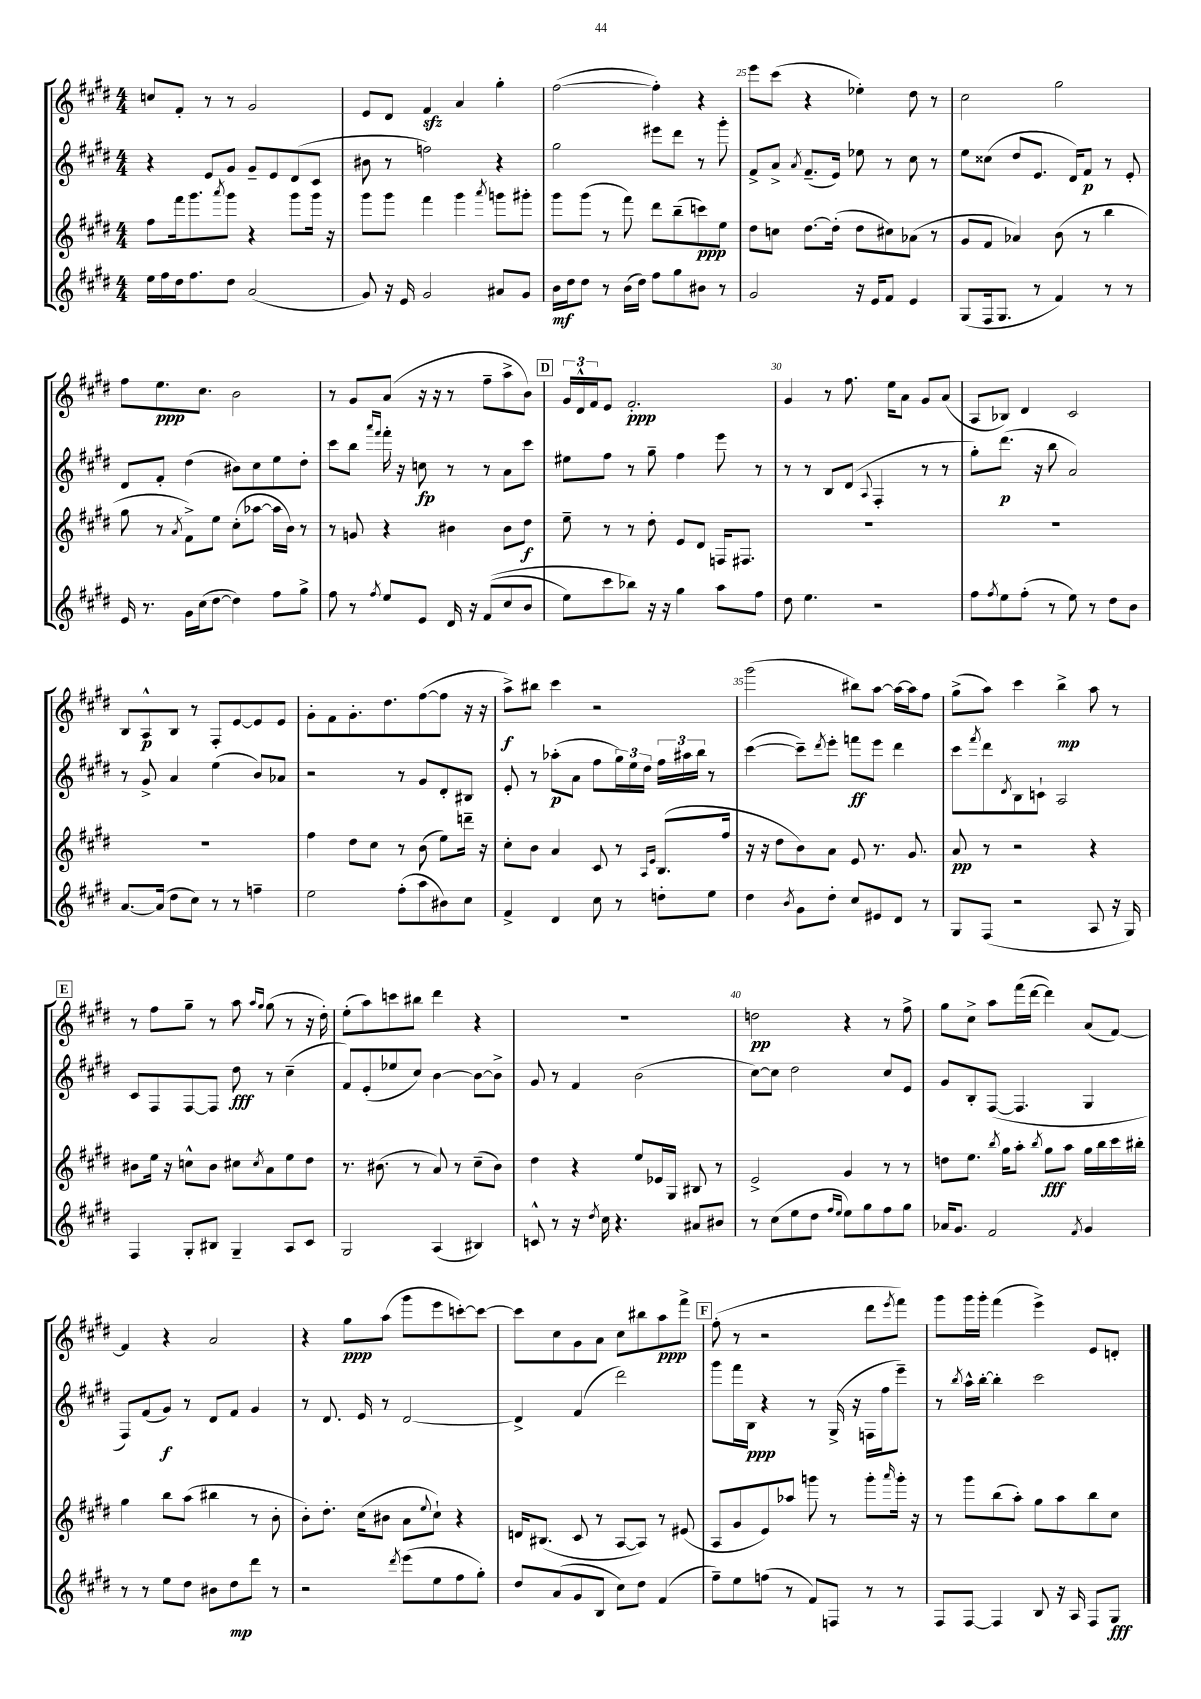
<<
\new StaffGroup <<
\new Staff = "s0" {
    \clef treble \key e \major \numericTimeSignature \time 4/4
    c''8 fis'8-. r8 r8 gis'2 |
    e'8 dis'8 fis'4\sfz a'4 gis''4-. |
    fis''2~( fis''4-.) r4 |
    e'''8 cis'''8( r4 ees''4-.) dis''8 r8 |
    cis''2 gis''2 |
    fis''8 e''8.\ppp cis''8. b'2 |
    r8 gis'8 a'8( r16 r16 r8 fis''8-- a''8-> b'8) |
    \mark \markup { \box "D" } \tuplet 3/2 { gis'16 dis'16-^ fis'16 } e'8 fis'2.-.\ppp |
    gis'4 r8 fis''8. e''16 a'8 gis'8 a'8( |
    a8 bes8) dis'4 cis'2 |
    b8 a8-^\p b8 r8 fis8-. e'8~ e'8 e'8 |
    gis'8-. fis'8 gis'8.-. dis''8. fis''8~( fis''8 r16 r16 |
    a''8->\f) bis''8 cis'''4 r2 |
    gis'''2( bis''8) a''8~ a''16~ a''16 fis''8 |
    gis''8->( a''8) cis'''4 b''4->\mp a''8 r8 |
    \mark \markup { \box "E" } r8 fis''8 gis''8-- r8 a''8 \grace { a''16 gis''16 } gis''8( r8 r16 dis''16-.) |
    e''8-.( a''8) c'''8 bis''8 dis'''4 r4 |
    R1 |
    d''2\pp r4 r8 fis''8-> |
    gis''8 cis''8-> a''8 fis'''16( dis'''16~ dis'''4) a'8( fis'8~) |
    fis'4 r4 a'2 |
    r4 gis''8\ppp a''8( gis'''8 e'''8 c'''8~-.) c'''8~ |
    c'''8 cis''8 gis'8 a'8 cis''8 bis''8 a''8\ppp fis'''8-> |
    \mark \markup { \box "F" } fis''8-.( r8 r2 dis'''8 \acciaccatura { e'''8 } fis'''8) |
    gis'''8 gis'''16 gis'''16-. fis'''4( e'''4->) e'8 d'8-. \bar "|." |
}
\new Staff = "s1" {
    \clef treble \key e \major \numericTimeSignature \time 4/4
    r4 e'8 gis'8 gis'8-- e'8 dis'8( cis'8 |
    bis'8 r8 f''2) r4 |
    gis''2 eis'''8 dis'''8 r8 gis'''8-. |
    fis'8-> a'8-> \acciaccatura { a'8 } fis'8.--( e'16) ees''8 r8 cis''8 r8 |
    e''8 cisis''8( dis''8 e'8. dis'16) fis'8\p r8 e'8-. |
    dis'8 fis'8-. dis''4( bis'8) cis''8 e''8 dis''8-. |
    cis'''8 b''8 \grace { a'''16 fis'''16 } fis'''16-. r16 c''8\fp r8 r8 a'8 cis'''8 |
    \mark \markup { \box "D" } eis''8 fis''8 r8 gis''8-- fis''4 e'''8 r8 |
    r8 r8 b8 dis'8( \appoggiatura { a8 } fis4-. r8 r8 |
    gis''8-.) dis'''8.\p( r16 b''8 a'2) |
    r8 gis'8-> a'4 e''4( b'8) aes'8 |
    r2 r8 gis'8 dis'8-. bis8 |
    e'8-. r8 aes''8-.\p( a'8 fis''8 \tuplet 3/2 { gis''16) e''16 dis''16 } \tuplet 3/2 { fis''16 ais''16 b''16 } r8 |
    cis'''4~( cis'''8--) \acciaccatura { dis'''8 } e'''8-. f'''8\ff e'''8 dis'''4 |
    cis'''8 \acciaccatura { fis'''8 } dis'''8 \acciaccatura { dis'8 } b8 c'8-! a2 |
    \mark \markup { \box "E" } cis'8 fis8 fis8~ fis8 dis''8\fff r8 cis''4--( |
    fis'8) e'8-.( ees''8 cis''8) b'4~ b'8~ b'8-> |
    gis'8 r8 fis'4 b'2( |
    cis''8~) cis''8 dis''2 cis''8 e'8 |
    gis'8 b8-. fis8~( fis4. gis4 |
    fis8) fis'8( gis'8\f) r8 dis'8 fis'8 gis'4 |
    r8 dis'8. e'16 r8 dis'2~ |
    dis'4-> fis'4( dis'''2) |
    \mark \markup { \box "F" } gis'''8 fis'''16 b16\ppp r4 r8 gis16->( r16 f16 fis''16 e'''8--) |
    r8 \acciaccatura { b''8 } a''16-^ b''16~-. b''4-. cis'''2 \bar "|." |
}
\new Staff = "s2" {
    \clef treble \key e \major \numericTimeSignature \time 4/4
    fis''8 fis'''16 gis'''8. \acciaccatura { a'''8 } gis'''8 r4 gis'''8 gis'''16 r16 |
    gis'''8 gis'''8 fis'''4 gis'''4 \acciaccatura { a'''8 } g'''8 gis'''8-. |
    gis'''8 gis'''8( r8 fis'''8) dis'''8 b''8--( c'''8\ppp) e''8 |
    dis''8 c''8 dis''8.~ dis''16-.( dis''8 cis''8) aes'8( r8 |
    gis'8 fis'8 aes'4) b'8( r8 b''4 |
    gis''8 r8 \acciaccatura { a'8 } fis'8->) e''8 cis''8-.( aes''8~ aes''16 b'16) r8 |
    r8 g'8 r4 bis'4 bis'8 dis''8\f |
    \mark \markup { \box "D" } e''8-- r8 r8 dis''8-. e'8 dis'8 f16 fis8. |
    R1 |
    R1 |
    R1 |
    fis''4 dis''8 cis''8 r8 b'8( e''8) d'''16-- r16 |
    cis''8-. b'8 a'4 cis'8 r8 \grace { a16 e'16 } b8.( fis''16 |
    r16 r16 dis''8 b'8) a'8 e'8 r8. gis'8. |
    a'8\pp r8 r2 r4 |
    \mark \markup { \box "E" } bis'8 e''16 r16 c''8-^ bis'8 cis''8 \acciaccatura { cis''8 } a'8 e''8 dis''8 |
    r8. bis'8.( r8 a'8) r8 cis''8--( bis'8) |
    dis''4 r4 e''8 ees'16 gis16 bis8 r8 |
    e'2-> gis'4 r8 r8 |
    d''8 e''8. \acciaccatura { b''8 } gis''16 a''8-. \acciaccatura { b''8 } gis''8\fff a''8 gis''16 b''16 cis'''16 bis''16-. |
    gis''4 b''8 a''8( bis''4 r8 b'8-. |
    b'8-.) dis''8.-. cis''16( bis'8 a'8 \appoggiatura { e''8 } cis''8-!) r4 |
    d'16 bis8.( cis'8 r8 a8~ a8) r8 eis'8( |
    \mark \markup { \box "F" } a8 gis'8 e'8) aes''8 g'''8 r8 g'''8-. \grace { a'''16 } g'''16-. r16 |
    r8 gis'''8 b''8( a''8-.) gis''8 a''8 b''8 cis''8 \bar "|." |
}
\new Staff = "s3" {
    \clef treble \key e \major \numericTimeSignature \time 4/4
    e''16 fis''16 dis''16 fis''8. dis''8 a'2( |
    gis'8) r16 e'16 gis'2 ais'8 gis'8 |
    b'16\mf dis''16 dis''8 r8 b'16( dis''16) fis''8 gis''8 bis'8 r8 |
    gis'2 r16 e'16 fis'8 e'4 |
    gis8( fis16 gis8. r8 fis'4) r8 r8 |
    e'16 r8. gis'16 cis''16( dis''8~ dis''4) fis''8 gis''8-> |
    fis''8 r8 \acciaccatura { fis''8 } e''8 e'8 dis'16 r16 fis'8(\( cis''8 b'8 |
    \mark \markup { \box "D" } e''8) cis'''8 bes''8\) r16 r16 gis''4 a''8 fis''8 |
    dis''8 e''4. r2 |
    fis''8 \acciaccatura { fis''8 } e''8 fis''8-.( r8 e''8) r8 dis''8 b'8 |
    a'8.~ a'16( dis''8 cis''8) r8 r8 f''4-- |
    e''2 fis''8-.( a''8 bis'8) cis''8 |
    fis'4-> dis'4 cis''8 r8 d''8-. e''8 |
    dis''4 \acciaccatura { b'8 } gis'8 dis''8-. cis''8 eis'8 dis'8 r8 |
    gis8 fis8( r2 a8 r16 gis16) |
    \mark \markup { \box "E" } fis4 gis8-. bis8 gis4-- a8 cis'8 |
    gis2 a4( bis4) |
    c'8-^ r8 r16 \acciaccatura { dis''8 } cis''16 r4. ais'8 bis'8 |
    r8 cis''8( e''8 dis''8 \grace { fis''16 e''16 } e''8) gis''8 fis''8 gis''8 |
    aes'16 gis'8. fis'2 \acciaccatura { fis'8 } gis'4 |
    r8 r8 e''8 dis''8 bis'8 dis''8\mp dis'''8 r8 |
    r2 \acciaccatura { dis'''8 } e'''8( e''8 fis''8 gis''8-.) |
    dis''8 a'8( gis'8 b8 cis''8) dis''8 fis'4( |
    \mark \markup { \box "F" } fis''8--) e''8 f''8( r8 fis'8) f8 r8 r8 |
    fis8 fis8~ fis4 b8 r16 a16 fis8 gis8\fff \bar "|." |
}
>>
>>
\layout { \context { \Score currentBarNumber = #22 \override BarNumber.break-visibility = ##(#f #t #t) barNumberVisibility = #(every-nth-bar-number-visible 5) } }
